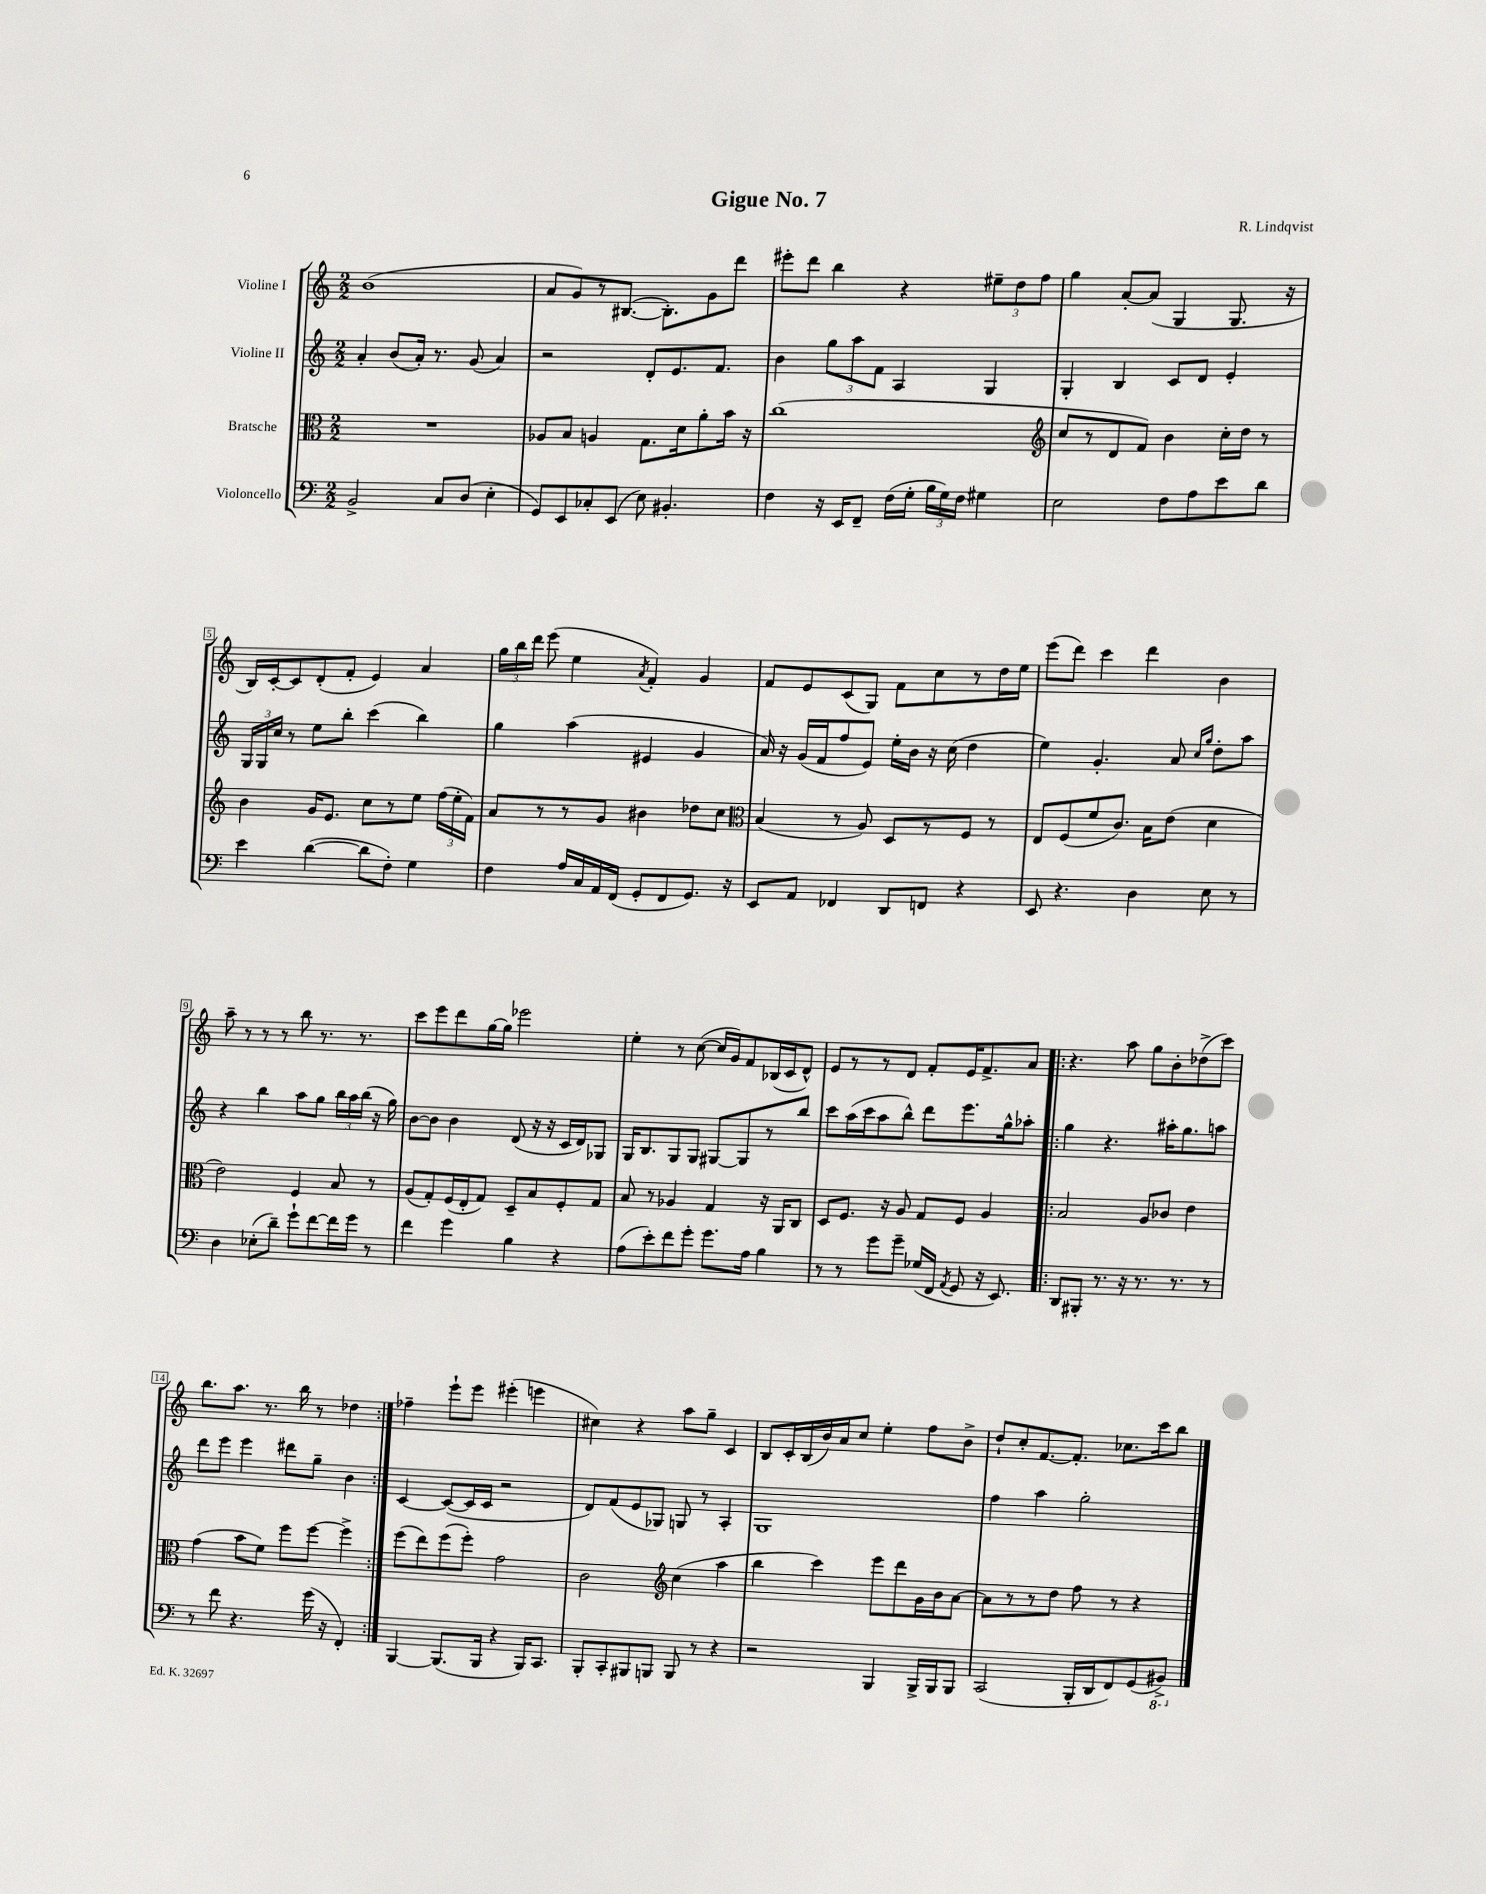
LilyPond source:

\header { title = "Gigue No. 7" composer = "R. Lindqvist" }
<<
\new StaffGroup <<
\new Staff = "s0" \with { instrumentName = "Violine I" } {
    \clef treble \key c \major \numericTimeSignature \time 2/2
    \autoBeamOff b'1( |
    a'8[ g'8) r8 bis8.]~( bis8.[-.) g'8 d'''8] |
    eis'''8[-. d'''8] b''4 r4 \tuplet 3/2 { eis''8[-- d''8 f''8] } |
    g''4 a'8[~-. a'8]( g4 g8. r16 |
    b16[) c'16~-. c'8 d'8-.( f'8]-. e'4) a'4 |
    \tuplet 3/2 { g''16[ b''16 d'''16] } e'''8( e''4 \acciaccatura { a'8 } f'4-.) g'4 |
    f'8[ e'8 c'8( g8]) f'8[ c''8 r8 d''16 e''16] |
    e'''8[( d'''8]) c'''4 d'''4 b'4 |
    a''8-- r8 r8 r8 b''8 r8. r8. |
    c'''8[ e'''8 d'''8 g''16~ g''16] ees'''2 |
    e''4-. r8 c''8~( c''16[ g'16) f'8 bes16( c'16 d'8]-^) |
    e'8[ r8 r8 d'8] f'8[-. e'16 f'8.-> a'8] |
    \repeat volta 2 { r4. a''8 g''8[ b'8-. des''8->( c'''8]) |
    b''8.[ a''8.] r8. b''16 r8 des''4 | }
    fes''4-- e'''8[-! e'''8] eis'''4-.( e'''4 |
    cis''4) r4 a''8[ g''8]-- c'4 |
    b8[ c'16-. b16( b'16) a'16 c''8] e''4-. f''8[ b'8]-> |
    d''8[-! c''8-. f'8.~ f'8.]-. ces''8.[ c'''16 b''8] \bar "|." |
}
\new Staff = "s1" \with { instrumentName = "Violine II" } {
    \clef treble \key c \major \numericTimeSignature \time 2/2
    \autoBeamOff a'4-. b'8[( a'16]-.) r8. g'8( a'4) |
    r2 d'8[-. e'8. f'8.] |
    b'4 \tuplet 3/2 { g''8[ a''8 f'8] } a4 g4 |
    g4-. b4 c'8[ d'8] e'4-. |
    \tuplet 3/2 { g16[ g16 c''16] } r8 e''8[ b''8]-. c'''4( b''4) |
    g''4 a''4( eis'4 g'4 |
    a'16) r16 g'16[( f'16 f''8 e'8]) e''16[-. b'16] r16 c''16( d''4 |
    e''4) g'4.-. a'8 \grace { c''16[ g''16] } d''8[-. a''8] |
    r4 b''4 a''8[ g''8] \tuplet 3/2 { b''16[ a''16 b''16]( } r16 g''16) |
    b'8[~ b'8] b'4 d'8( r16 r16 c'16[ d'16) ges8] |
    g16[ b8. g8 g8] gis8[~ gis8 r8 b''8] |
    c'''8[ a''16( c'''16 a''8 b''8]-^) d'''8[ e'''8. g''16-^ aes''8]-. |
    \repeat volta 2 { g''4 r4. ais''16[-. g''8. a''8] |
    d'''8[ e'''8] e'''4 dis'''8[ g''8]-- b'4 | }
    c'4~ c'8[~( c'16 c'16] r2 |
    d'8[) f'8( e'8 ges8]) g8 r8 a4-. |
    g1 |
    f''4 a''4 g''2-. \bar "|." |
}
\new Staff = "s2" \with { instrumentName = "Bratsche" } {
    \clef alto \key c \major \numericTimeSignature \time 2/2
    \autoBeamOff R1 |
    aes8[ b8] a4 g8.[ d'16 a'8-. b'16] r16 |
    c''1( |
    \clef treble c''8[ r8 d'8 f'8]) b'4 c''16[-. d''16] r8 |
    b'4 g'16[ e'8.] c''8[ r8 e''8] \tuplet 3/2 { f''16[( e''16-. f'16]) } |
    a'8[ r8 r8 g'8] bis'4 des''8[ c''8] |
    \clef alto b4( r8 a8) d8[ r8 f8] r8 |
    e8[ f8( f'8 c'8.]) b16[ e'8]( d'4 |
    e'2) f4 b8 r8 |
    a8[( g8-.) f16( e16-. g8]) d8[-- b8 f8-. g8] |
    b8 r8 aes4 g4 r16 a,16[ c8] |
    d8[ f8.] r16 a8 g8[ f8] a4 |
    \repeat volta 2 { b2 a8[ ces'8] e'4 |
    g'4( b'8[ f'8]) f''8[ f''8]~ f''4-> | }
    f''8[( e''8) f''8( f''8]-.) g'2 |
    c'2 \clef treble c''4( a''4 |
    b''4 c'''4) e'''8[ d'''8 g'16 b'16 a'8]~ |
    a'8[ r8 r8 d''8] f''8 r8 r4 \bar "|." |
}
\new Staff = "s3" \with { instrumentName = "Violoncello" } {
    \clef bass \key c \major \numericTimeSignature \time 2/2
    \autoBeamOff b,2-> c8[ d8]( e4-. |
    g,8[) e,8 ces8-. e,8]( e8) bis,4.-. |
    f4 r16 e,16[ f,8]-- f16[( g16]-. \tuplet 3/2 { b16[ g16) f16] } gis4 |
    e2 f8[ a8 e'8 d'8] |
    e'4 d'4~( d'8[ f8]-.) g4 |
    f4 a16[ c16 a,16 f,16]( g,8[-. f,8 g,8.]) r16 |
    e,8[ a,8] fes,4 d,8[ f,8] r4 |
    e,8 r4. d4 e8 r8 |
    d4 ees8[-.( d'8]--) g'8[-! f'8~ f'16 g'16] r8 |
    f'4 g'4 b4 r4 |
    a8[( e'8-.) f'8 g'8]-. g'8.[ a16] b4 |
    r8 r8 g'8[ g'8]-- ges16[( f,16] \acciaccatura { a,8 } g,8 r16 e,8.) |
    \repeat volta 2 { d,8[ bis,,8]-. r8. r16 r8. r8. r8 |
    r8 f'8 r4. g'16( r16 f,4-.) | }
    b,,4~ b,,8.[( b,,16] r4 b,,16[) c,8.] |
    b,,8[-. c,8-. bis,,8 b,,8] b,,8 r8 r4 |
    r2 b,,4 b,,16[-> b,,16 b,,8] |
    c,2( b,,16[-. d,16 f,8) g,8( \ottava #-1 bis,,8]->) \ottava #0 \bar "|." |
}
>>
>>
\layout { \context { \Score \override BarNumber.stencil = #(make-stencil-boxer 0.1 0.3 ly:text-interface::print) } }
